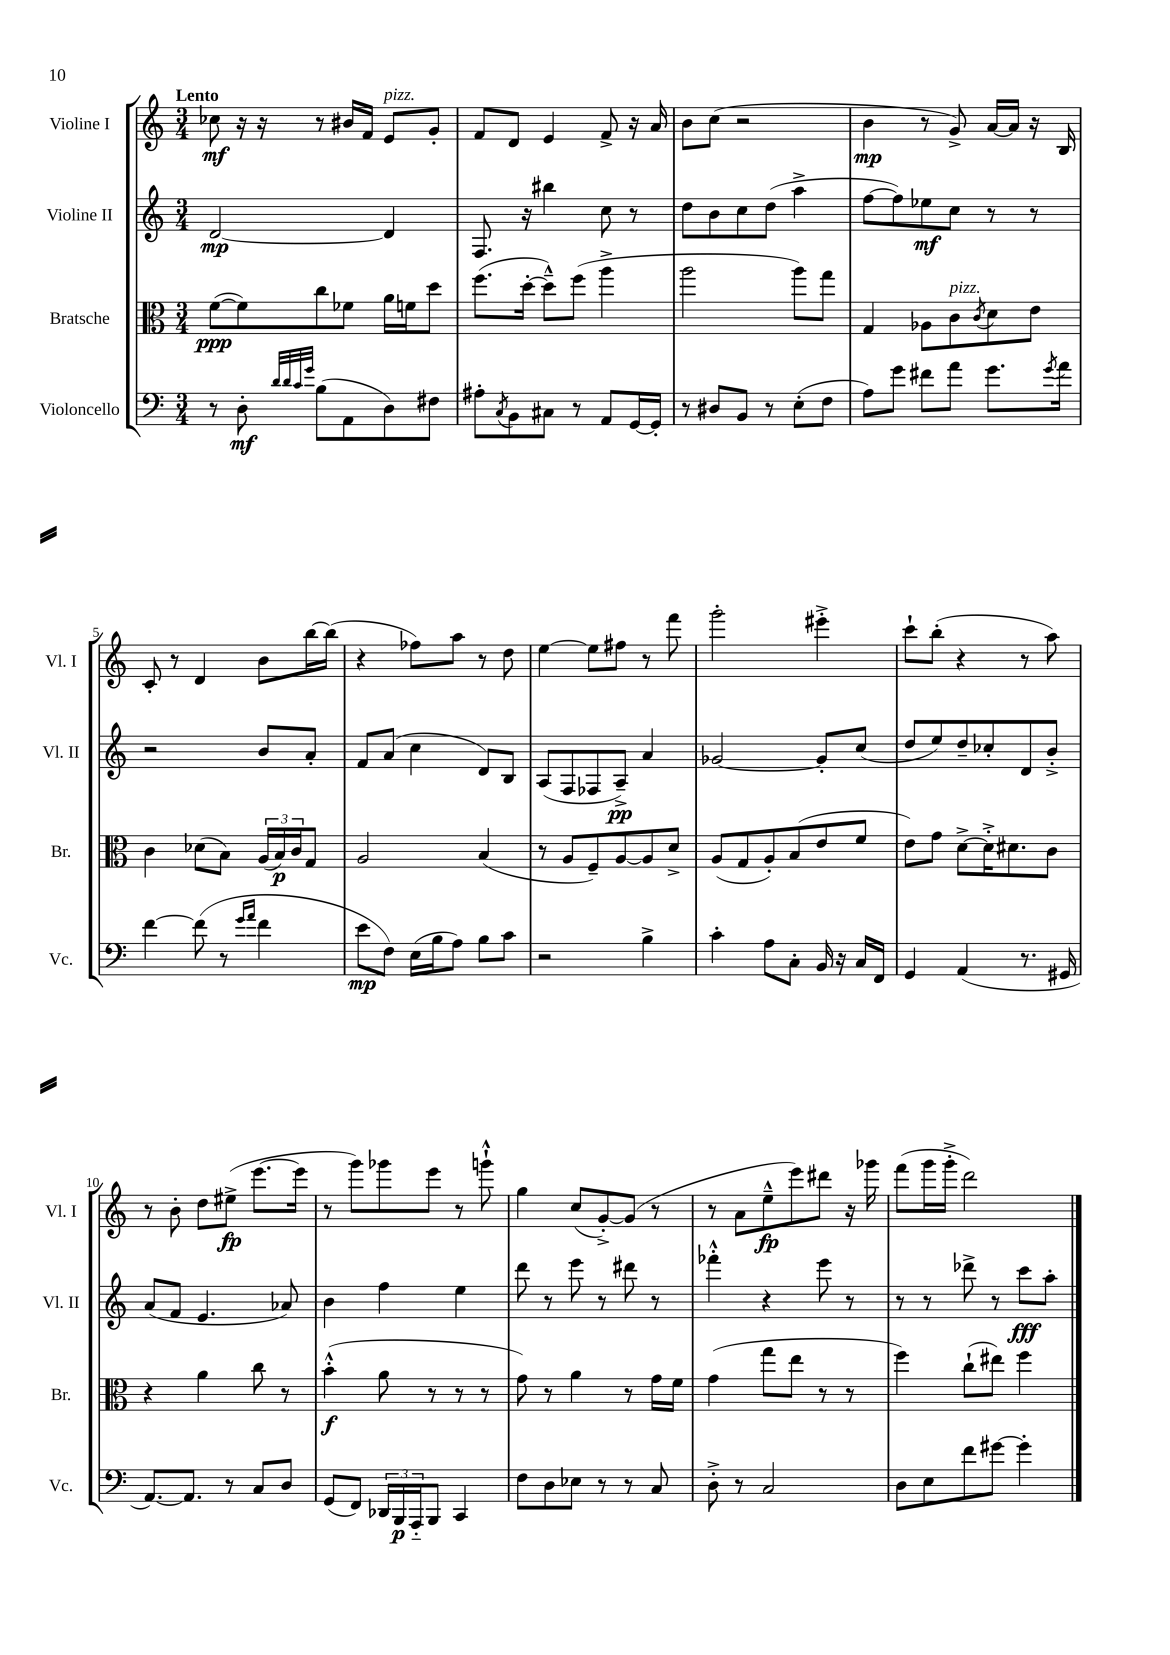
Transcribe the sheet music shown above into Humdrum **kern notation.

**kern	**kern	**kern	**kern
*staff4	*staff3	*staff2	*staff1
*clefF4	*clefC3	*clefG2	*clefG2
*k[]	*k[]	*k[]	*k[]
*M3/4	*M3/4	*M3/4	*M3/4
8r	([8f	[2d	8cc-
8D'	8f])	.	16r
.	.	.	16r
32qqd	.	.	.
32qqd	.	.	.
32qqc	.	.	.
32qqg	.	.	.
(8B	8cc	.	8r
8AA	8f-	.	16b#
.	.	.	16f
8D)	16a	4d]	8e
.	16f	.	.
8F#	8dd	.	8g'
=	=	=	=
8A#'	(8.ff	8.F	8f
8qC	.	.	.
8BB	.	.	8d
.	[16dd'	16r	.
8C#	8dd~^^])	4bb#	4e
8r	(8ff	.	.
8AA	4aa^	8cc	8f^
[16GG	.	8r	16r
16GG']	.	.	16a
=	=	=	=
8r	2aa	8dd	8b
8D#	.	8b	(8cc
8BB	.	8cc	2r
8r	.	(8dd	.
(8E'	8aa)	4aa^	.
8F	8gg	.	.
=	=	=	=
8A)	4G	[8ff	4b
8g	.	8ff])	.
8f#	8A-	8ee-	8r
8a	8c	8cc	8g^)
.	8qc	.	.
8.g	8d	8r	[16a
.	.	.	16a]
.	8e	8r	16r
8qg	.	.	.
16a	.	.	16B
=	=	=	=
[4f	4c	2r	8c'
.	.	.	8r
(8f]	(8d-	.	4d
8r	8B)	.	.
16qqg	.	.	.
16qqa	.	.	.
4f	(24A	8b	8b
.	24B)	.	.
.	24c	.	.
.	8G	8a'	[16bb
.	.	.	(16bb]
=	=	=	=
8e	2A	8f	4r
8F)	.	(8a	.
(16E	.	4cc	8ff-)
16B	.	.	.
8A)	.	.	8aa
8B	(4B	8d)	8r
8c	.	8B	8dd
=	=	=	=
2r	8r	(8A	[4ee
.	8A	8F	.
.	8F~)	8F-	8ee]
.	[8A	8A~^)	8ff#
4B^	8A]	4a	8r
.	8d^	.	8fff
=	=	=	=
4c'	(8A	[2g-	2ggg'
.	8G	.	.
8A	8A')	.	.
8C'	(8B	.	.
16BB	8e	8g-']	4eee#'^
16r	.	.	.
16C	8f	(8cc	.
16FF	.	.	.
=	=	=	=
4GG	8e)	8dd	8ccc`
.	8g	8ee)	(8bb'
(4AA	[8d^	8dd~	4r
.	16d'^]	8cc-'	.
.	8.d#	.	.
8.r	.	8d	8r
.	8c	8b'^	8aa)
16GG#	.	.	.
=	=	=	=
[8.AA)	4r	(8a	8r
.	.	8f	8b'
8.AA]	.	.	.
.	4a	4.e	8dd
8r	.	.	(8ee#^
8C	8cc	.	[8.eee
8D	8r	8a-)	.
.	.	.	16eee]
=	=	=	=
(8GG	(4b'^^	4b	8r
8FF)	.	.	8ggg)
24DD-	8a	4ff	8ggg-
24BBB	.	.	.
24AAA'~	.	.	.
8BBB	8r	.	8eee
4CC	8r	4ee	8r
.	8r	.	8ggg`^^
=	=	=	=
8F	8g)	8ddd	4gg
8D	8r	8r	.
8E-	4a	8eee	(8cc
8r	.	8r	[8g'^)
8r	8r	8ddd#	(8g]
8C	16g	8r	8r
.	16f	.	.
=	=	=	=
8D'^	(4g	4fff-'^^	8r
8r	.	.	8a
2C	8gg	4r	8ee~^^
.	8ee	.	8eee)
.	8r	8eee	8ddd#
.	8r	8r	16r
.	.	.	16ggg-
=	=	=	=
8D	4ff)	8r	(8fff
8E	.	8r	16ggg
.	.	.	16ggg'^
8f	(8cc`	8ddd-^	2ddd)
[8g#	8ee#)	8r	.
4g#']	4ff	8ccc	.
.	.	8aa'	.
==	==	==	==
*-	*-	*-	*-
